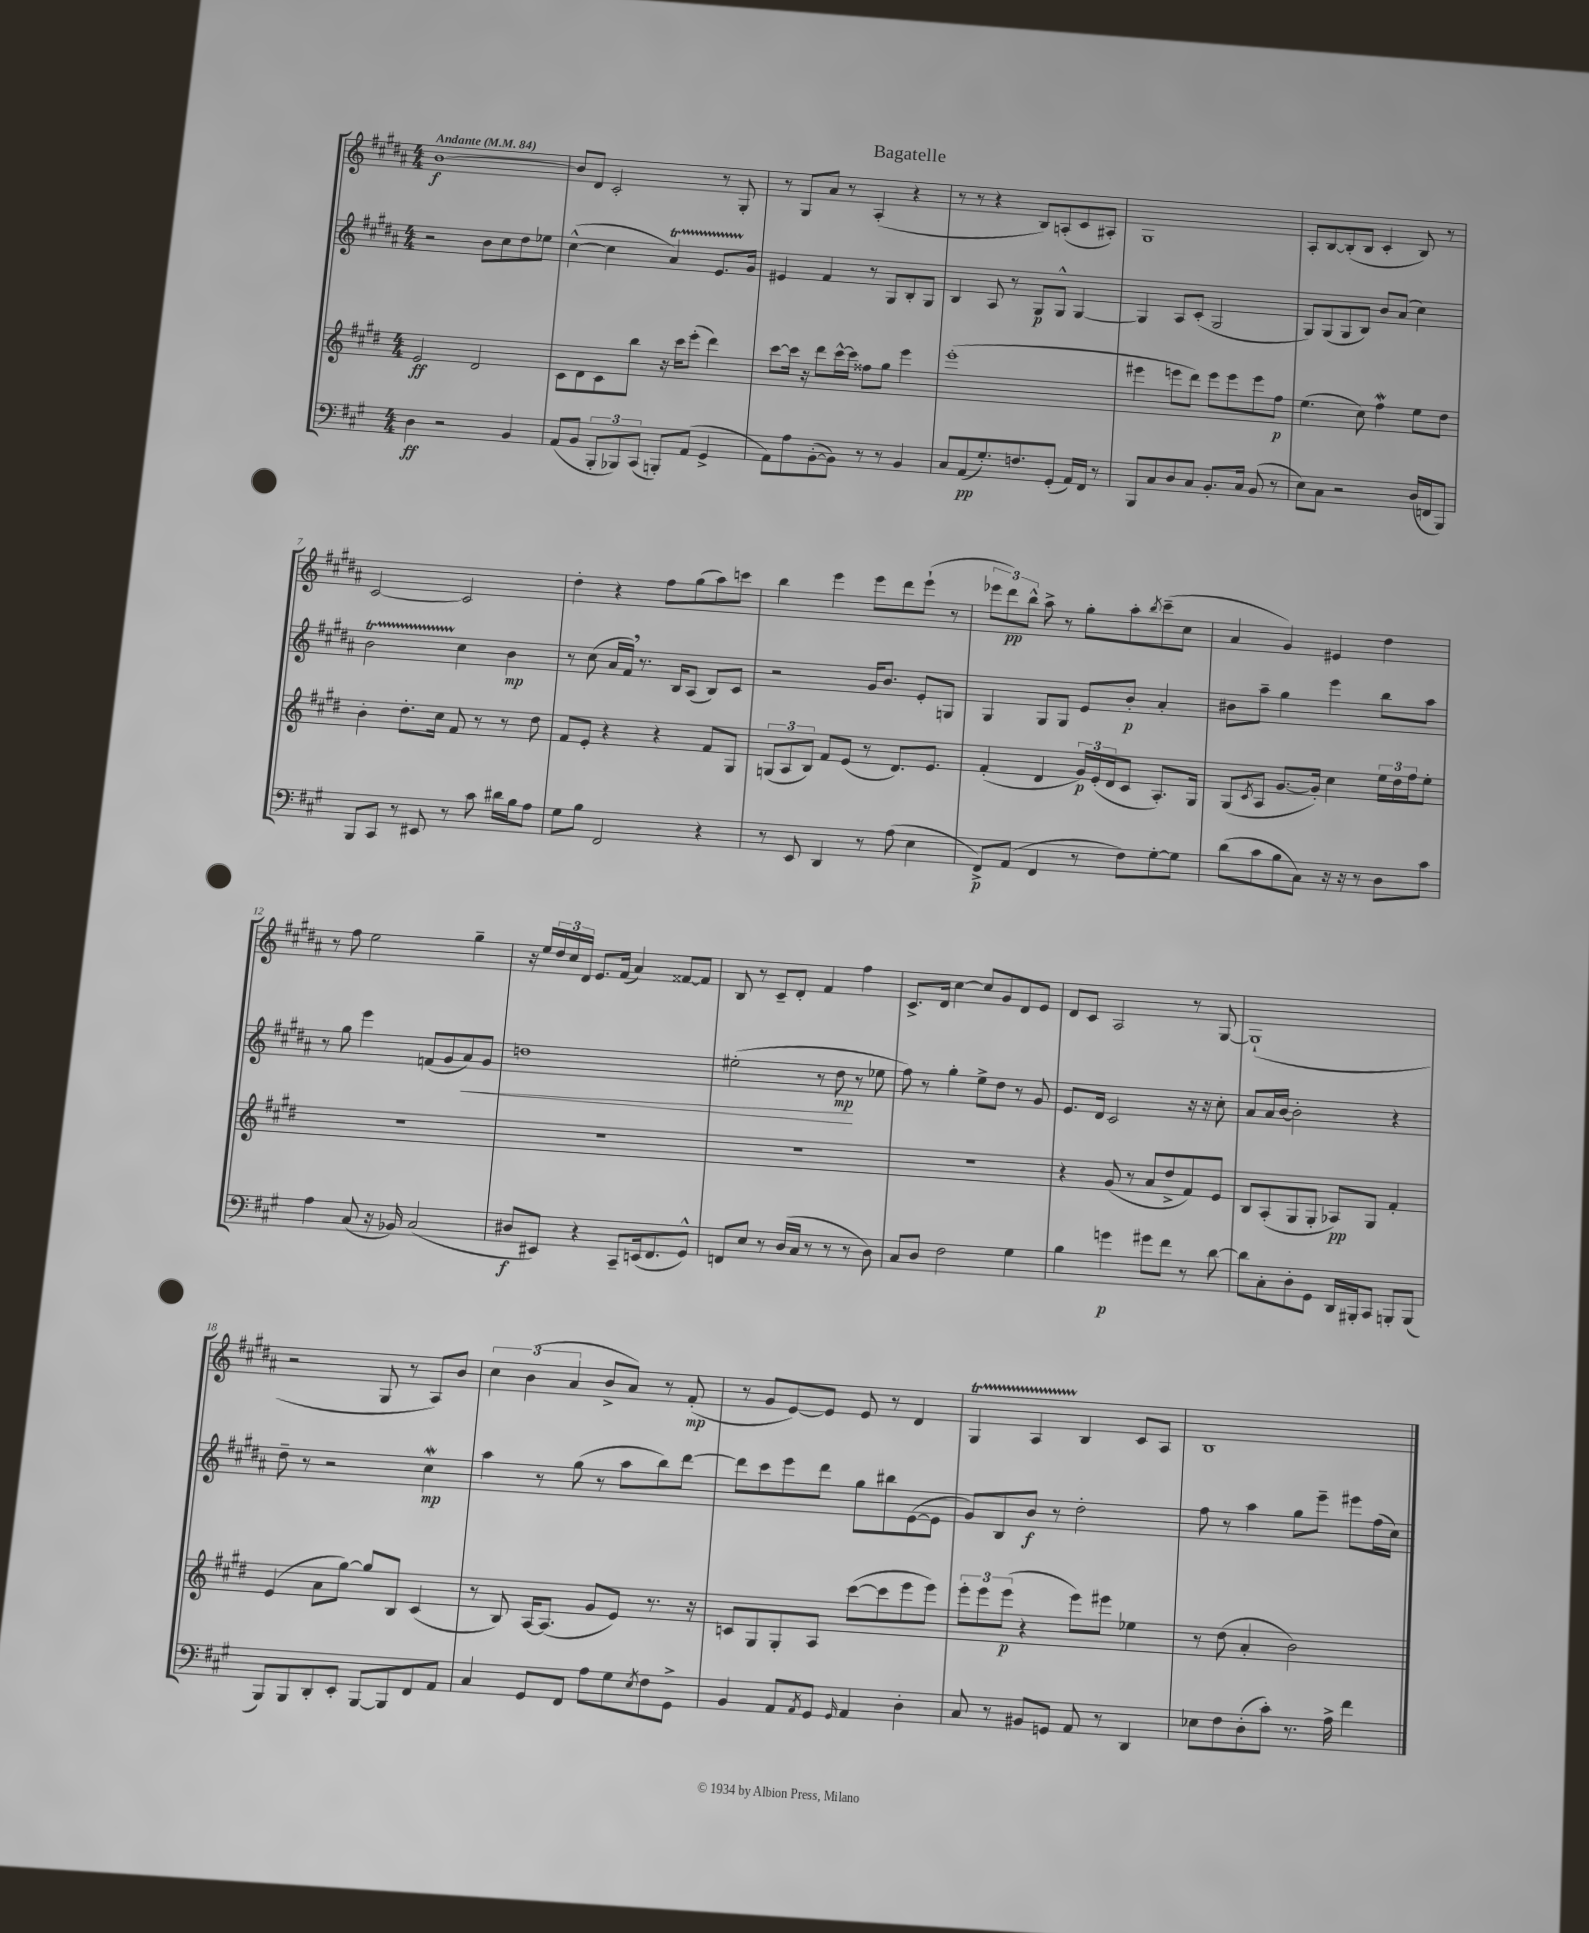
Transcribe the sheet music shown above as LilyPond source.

\header { title = "Bagatelle" }
<<
\new StaffGroup <<
\new Staff = "s0" {
    \clef treble \key b \major \numericTimeSignature \time 4/4 \tempo "Andante" 4 = 84
    b'1~\f |
    b'8 dis'8 cis'2-. r8 gis8-. |
    r8 gis8 ais'8 r8 ais4-.( r4 |
    r8 r8 r4 b8) a8-.( cis'8 ais8-.) |
    gis1 |
    ais8-. b8~ b8-.( b8 cis'4-. b8) r8 |
    cis'2~ cis'2 |
    dis''4-. r4 fis''8 gis''8( ais''8) c'''8 |
    b''4 e'''4 e'''8 dis'''8 e'''8-!( r8 |
    \tuplet 3/2 { ees'''8 dis'''8\pp) b''8-^ } ais''8-> r8 gis''8-. ais''8-. \acciaccatura { b''8 } cis'''8--( cis''8 |
    ais'4 gis'4) eis'4 dis''4 |
    r8 fis''8 e''2 gis''4-- |
    r16 e''16 \tuplet 3/2 { dis''16 cis''16 dis'16 } e'8. fis'16( ais'4) fisis'8~ fisis'8 |
    b8 r8 cis'8-- dis'8-. fis'4 fis''4 |
    cis'8.-> dis'16 cis''4~ cis''8 gis'8 dis'8 e'8 |
    dis'8 cis'8 ais2 r8 gis8~ |
    gis1-!( |
    r2 gis8 r8 ais8) b'8 |
    \tuplet 3/2 { cis''4 b'4( ais'4 } b'8-> ais'8) r8 fis'8-.\mp( |
    r8 gis'8 e'8~) e'8 e'8 r8 dis'4 |
    gis4\startTrillSpan ais4 b4\stopTrillSpan cis'8 ais8 |
    b1 \bar "|." |
}
\new Staff = "s1" {
    \clef treble \key b \major \numericTimeSignature \time 4/4
    r2 b'8 cis''8 dis''8 ees''8 |
    cis''4~-^( cis''4 ais'4\startTrillSpan) e'8. gis'16\stopTrillSpan |
    eis'4 fis'4 r8 gis8 b8-. gis8 |
    b4 ais8 r8 gis8\p gis8-^ gis4~ |
    gis4 ais8 cis'8-.( gis2 |
    gis8) gis8( gis8 b8) b'8 ais'8( cis''4) |
    b'2\startTrillSpan cis''4\stopTrillSpan b'4\mp |
    r8 cis''8( ais'16 fis'16) \breathe r8. b16 ais8( b8) cis'8 |
    r2 gis'16 b'8. e'8-. g8 |
    gis4 gis8 gis8 e'8 b'8-.\p ais'4-. |
    bis'8 ais''8-- gis''4 e'''4 b''8 ais''8 |
    r8 gis''8 e'''4 f'8( gis'8 ais'8\<) gis'8 |
    d''1 |
    eis''2-.( r8 dis''8\mp\! r8 ees''8 |
    fis''8) r8 gis''4-. e''8-> dis''8 r8 gis'8 |
    e'8. dis'16 cis'2 r16 r16 cis''8-. |
    ais'8 ais'16 b'16~ b'2-. r4 |
    dis''8-- r8 r2 cis''4\mordent\mp |
    ais''4 r8 gis''8( r8 ais''8 b''8) dis'''8~ |
    dis'''8 cis'''8 e'''8 dis'''8 gis''8 bis''8 e'8~( e'8 |
    gis'8) b8 b'8\f r8 dis''2-. |
    fis''8 r8 ais''4 gis''8 e'''8-- eis'''8 fis''16( cis''16) \bar "|." |
}
\new Staff = "s2" {
    \clef treble \key e \major \numericTimeSignature \time 4/4
    e'2\ff dis'2 |
    cis'8 dis'8 cis'8 b''8 r16 cis'''16 e'''8-.( dis'''4) |
    cis'''8~ cis'''16 r16 dis'''8 cis'''16~-^ cis'''16 fisis''8 gis''8 e'''4 |
    e'''1-.( |
    eis'''4 e'''8 dis'''8) e'''8 e'''8 e'''8 fis''8\p |
    e''4.( cis''8) fis''4\mordent e''8 dis''8 |
    b'4-. dis''8.-. cis''16 fis'8 r8 r8 dis''8 |
    fis'8 e'8-. r4 r4 fis'8 gis8 |
    \tuplet 3/2 { g8( a8 b8) } fis'8 e'8( r8 dis'8.) e'8. |
    fis'4-.( dis'4 \tuplet 3/2 { gis'16\p) e'16-.( dis'16 } cis'8 a8.-.) gis16 |
    gis8( \acciaccatura { cis'8 } a8 gis'8.~ gis'16-.) cis''4 \tuplet 3/2 { e''16 dis''16 fis''16 } e''8-. |
    R1 |
    R1 |
    R1 |
    R1 |
    r4 gis'8( r8 a'8 dis''8-> fis'8) e'8 |
    b8 a8-.( gis8 gis8-. aes8\pp) gis8 fis'4-. |
    e'4( a'8 gis''8~) gis''8 b8 cis'4( |
    r8 b8) a16~ a8.( gis'8 e'8) r8. r16 |
    c'8 gis8 gis8-. a8 cis'''8~( cis'''8 e'''8 e'''8) |
    \tuplet 3/2 { e'''8-. e'''8 e'''8\p( } r4 e'''8) eis'''8 ees''4 |
    r8 dis''8( a'4-. b'2) \bar "|." |
}
\new Staff = "s3" {
    \clef bass \key a \major \numericTimeSignature \time 4/4
    d4\ff r2 b,4 |
    a,8( b,8 \tuplet 3/2 { b,,8-. bes,,8) cis,8( } b,,8-.) a,8( gis,4-> |
    a,8) a8 b,8~-.( b,8) r8 r8 b,4 |
    cis8 a,8\pp( gis8.-.) f8. gis,8-.( a,16) fis,16 r8 |
    b,,8 cis8 d8 cis8 b,8.-. cis16 b,8( r8 |
    e8) cis8 r2 d16( f,16 b,,8) |
    b,,8 cis,8 r8 eis,8 r8 cis'8 dis'16 b16 a8 |
    gis8 b8 fis,2 r4 |
    r8 e,8 d,4 r8 a8( e4 |
    fis,8->\p) a,8( fis,4 r8 fis8) gis8~-. gis8 |
    d'8( cis'8 b8 cis8) r16 r16 r8 d8 cis'8 |
    a4 cis8( r16 bes,16) cis2( |
    dis8\f eis,8) r4 cis,8-- e,16( fis,8. gis,8-^) |
    f,8 e8 r8 d16( cis16 r8 r8 r8 d8) |
    cis8 d8 fis2 gis4 |
    b4 g'4\p gis'8 fis'8 r8 d'8~ |
    d'8 cis8-. d8-. gis,8 d,16 bis,,16-. cis,8 b,,8-. b,,8( |
    b,,8) b,,8 d,8-. e,8-. b,,8~ b,,8 fis,8 a,8 |
    cis4 gis,8 fis,8 a8 gis8 \acciaccatura { e8 } fis8 gis,8-> |
    b,4 a,8 \acciaccatura { a,8 } gis,8 \grace { gis,16 } a,4 d4-. |
    cis8 r8 bis,8 g,8 a,8 r8 d,4 |
    ees8 fis8 d8-.( cis'8-.) r8. a16-> fis'4 \bar "|." |
}
>>
>>
